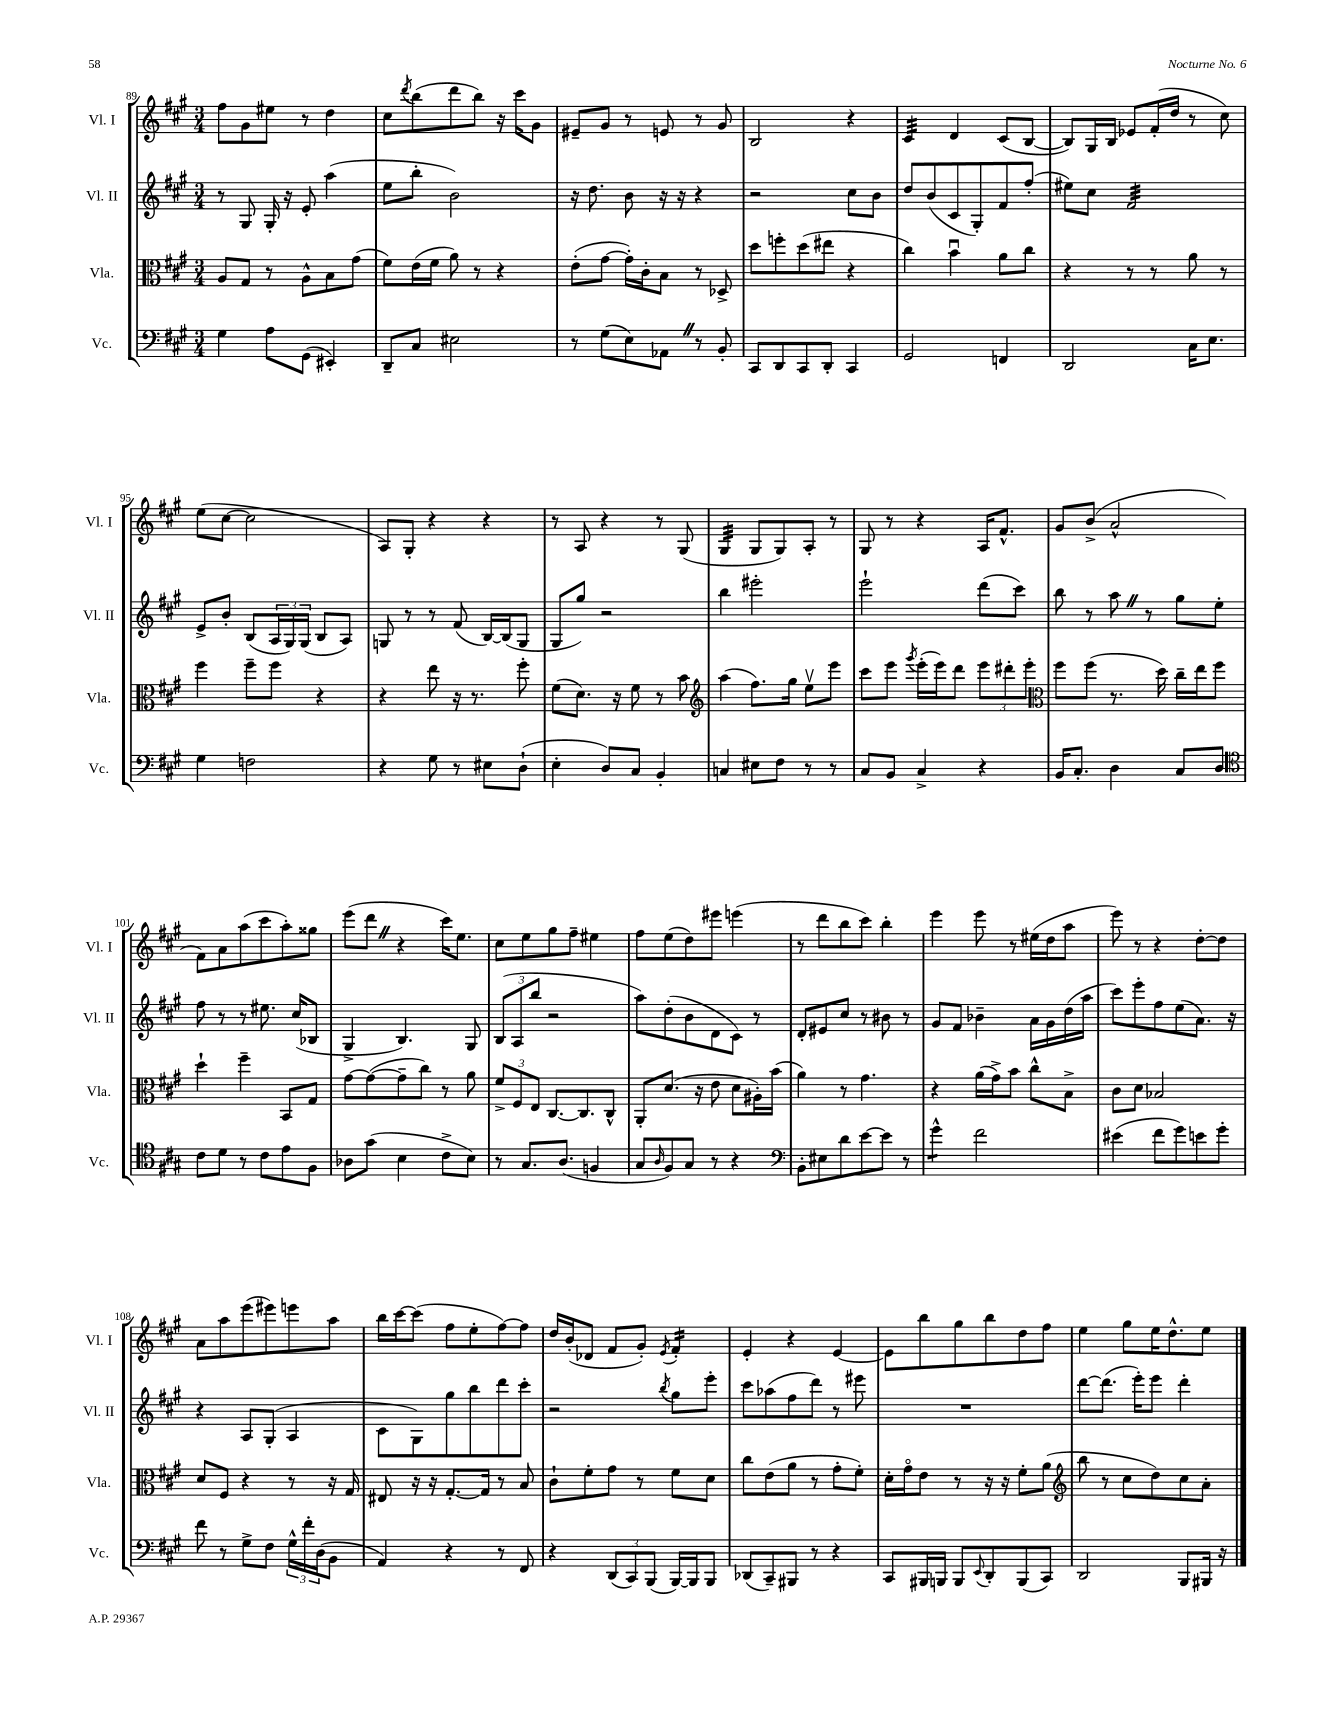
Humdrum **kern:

**kern	**kern	**kern	**kern
*staff4	*staff3	*staff2	*staff1
*clefF4	*clefC3	*clefG2	*clefG2
*k[f#c#g#]	*k[f#c#g#]	*k[f#c#g#]	*k[f#c#g#]
*M3/4	*M3/4	*M3/4	*M3/4
4G#	8A	8r	8ff#
.	8G#	8G#	8g#
8A	8r	16G#'	8ee#
.	.	16r	.
(8GG#	8A^^	8e'	8r
4EE#')	8B	(4aa	4dd
.	(8g#	.	.
=	=	=	=
8DD~	8f#)	8ee	8cc#
.	.	.	8qddd
8C#	(16e	8bb'	(8bb
.	16f#	.	.
2E#	8a)	2b)	8ddd
.	8r	.	8bb)
.	4r	.	16r
.	.	.	16ccc#
.	.	.	8g#
=	=	=	=
8r	(8e'	16r	8e#~
.	.	8.dd	.
(8G#	[8g#	.	8g#
8E)	16g#'])	8b	8r
.	16c#'	.	.
8AA-	8B	16r	8e
.	.	16r	.
8r	8r	4r	8r
8BB'	8D-^	.	8g#
=	=	=	=
8CC#	8dd	2r	2B
8DD	8ff'	.	.
8CC#	(8dd	.	.
8DD'	8ee#	.	.
4CC#	4r	8cc#	4r
.	.	8b	.
=	=	=	=
2GG#	4cc#)	8dd	4c#
.	.	(8b	.
.	4bu	8c#	4d
.	.	8G#')	.
4FF	8a	8f#	(8c#
.	8cc#	(8ff#'	[8B
=	=	=	=
2DD	4r	8ee#)	8B])
.	.	8cc#	16G#
.	.	.	16B
.	8r	2f#	8e-
.	8r	.	(16f#'
.	.	.	16dd
16C#	8a	.	8r
8.E	.	.	.
.	8r	.	8cc#)
=	=	=	=
4G#	4ff#	8e^	(8ee
.	.	8b'	[8cc#
2F	8ff#~	(8B	2cc#]
.	8ff#	24A	.
.	.	24G#)	.
.	.	(24G#	.
.	4r	8B	.
.	.	8A)	.
=	=	=	=
4r	4r	8G	8A)
.	.	8r	8G#'
8G#	8ee	8r	4r
8r	16r	(8f#	.
.	8.r	.	.
8E#	.	[16B)	4r
.	.	(16B]	.
(8D`	8ff#'	8G	.
=	=	=	=
4E'	(8f#	8G#	8r
.	8.d)	8gg#)	8A
8D)	.	2r	4r
.	16r	.	.
8C#	8f#	.	.
4BB'	8r	.	8r
.	8b	.	(8G#
=	=	=	=
*	*clefG2	*	*
4C	(4aa	4bb	4G#
8E#	8.ff#)	2eee#'	8G#
8F#	.	.	8G#)
.	16gg#	.	.
8r	8eev	.	8A'
8r	8eee	.	8r
=	=	=	=
8C#	8ccc#	2eee`	8G#
8BB	8eee	.	8r
.	8qggg#	.	.
4C#^	(16eee'	.	4r
.	16eee)	.	.
.	8ddd	.	.
4r	12eee	(8ddd	16A
.	.	.	8.f#^^
.	12ddd#'	.	.
.	.	8ccc#)	.
.	12eee'	.	.
=	=	=	=
*	*clefC3	*	*
16BB	8ff#	8bb	8g#
8.C#'	.	.	.
.	(8ff#	8r	(8b^
4D	8.r	8aa	2a^^
.	.	8r	.
.	16dd)	.	.
8C#	16cc#~	8gg#	.
.	16ee	.	.
8D	8ff#	8ee'	.
=	=	=	=
*clefC4	*	*	*
8c#	4dd`	8ff#	8f#)
8d	.	8r	8a
8r	4ff#~	8r	(8aa
8c#	.	8.ee#	8ccc#
8e	8BB	.	8aa')
.	.	(16cc#	.
8F#	8G#	8B-	8gg##
=	=	=	=
8A-	[8g#	4G#^	(8eee
(8g#	(8g#_	.	8ddd
4B	8g#~]	4.B)	4r
.	8cc#)	.	.
8c#^	8r	.	16ccc#)
.	.	.	8.ee
8B)	8a	8G#	.
=	=	=	=
8r	12f#^	(12B	8cc#
.	12F#	12A	.
8.G#	.	.	8ee
.	12E	12bb	.
.	[8.C#	2r	8gg#
(8.A	.	.	.
.	.	.	8ff#~
.	8.C#]	.	.
4F	.	.	4ee#
.	8C#^^	.	.
=	=	=	=
8G#	8AA'	8aa)	8ff#
16qqA	.	.	.
8F#)	(8.d	(8dd'	(8ee
8G#	.	8b	8dd)
.	16r	.	.
8r	8e	8d	8eee#
4r	8d	8c#)	(4eee
.	16A#')	8r	.
.	(16b	.	.
=	=	=	=
*clefF4	*	*	*
8BB'	4a)	8d'	8r
8E#	.	8e#	8ddd
8d	8r	8cc#	8bb
[8e	4.g#	8r	8ccc#)
8e]	.	8b#	4bb'
8r	.	8r	.
=	=	=	=
4g#^^	4r	8g#	4eee
.	.	8f#	.
2f#	(16a	4b-~	8eee
.	16g#^)	.	.
.	8b	.	8r
.	8cc#^^	16a	(16ee#
.	.	16g#	16dd
.	8B^	(16dd	8aa
.	.	16aa	.
=	=	=	=
(4e#	8c#	8ccc#)	8eee)
.	8d	8eee'	8r
8f#	2B-	8ff#	4r
8g#)	.	(8ee	.
8e	.	8.a)	[8dd'
8g#'	.	.	8dd]
.	.	16r	.
=	=	=	=
8f#	8d	4r	8a
8r	8F#	.	8aa
8G#^	4r	8A	(8eee
8F#	.	(8G#'	8eee#)
24G#^^	8r	4A	8eee
24f#'	.	.	.
(24D	.	.	.
8BB	16r	.	8aa
.	16G#	.	.
=	=	=	=
4AA)	8E#	8c#	16bb
.	.	.	[16ccc#
.	16r	8G#)	(8ccc#]
.	16r	.	.
4r	[8.G#'	8gg#	8ff#
.	.	8bb	8ee'
.	16G#]	.	.
8r	8r	8ddd	[8ff#)
8FF#	8B	8ccc#'	8ff#]
=	=	=	=
4r	8c#`	2r	16dd
.	.	.	(16b'
.	8f#'	.	8d-
(12DD	8g#	.	8f#
12CC#)	.	.	.
.	8r	.	8g#')
(12BBB	.	.	.
.	.	8qbb	8qe
[16BBB)	8f#	8gg#	4f#'
16BBB]	.	.	.
8BBB	8d	8eee'	.
=	=	=	=
(8DD-	8cc#	8ccc#	4e'
8CC#~)	(8e	(8aa-	.
8BBB#	8a	8ff#	4r
8r	8r	8ddd)	.
4r	8g#'	8r	[4e
.	8f#')	8eee#	.
=	=	=	=
8CC#	16d'	2.r	8e]
.	16g#o	.	.
16BBB#	8e	.	8bb
16BBB	.	.	.
8BBB	8r	.	8gg#
8qqEE	.	.	.
8DD'	16r	.	8bb
.	16r	.	.
(8BBB	8f#'	.	8dd
8CC#)	(8a	.	8ff#
=	=	=	=
*	*clefG2	*	*
2DD	8bb	[8ddd	4ee
.	8r	(8.ddd]	.
.	8cc#	.	8gg#
.	.	16eee')	.
.	8dd)	8eee	16ee
.	.	.	8.dd^^
8BBB	8cc#	4ddd'	.
16BBB#	8a'	.	8ee
16r	.	.	.
==	==	==	==
*-	*-	*-	*-
